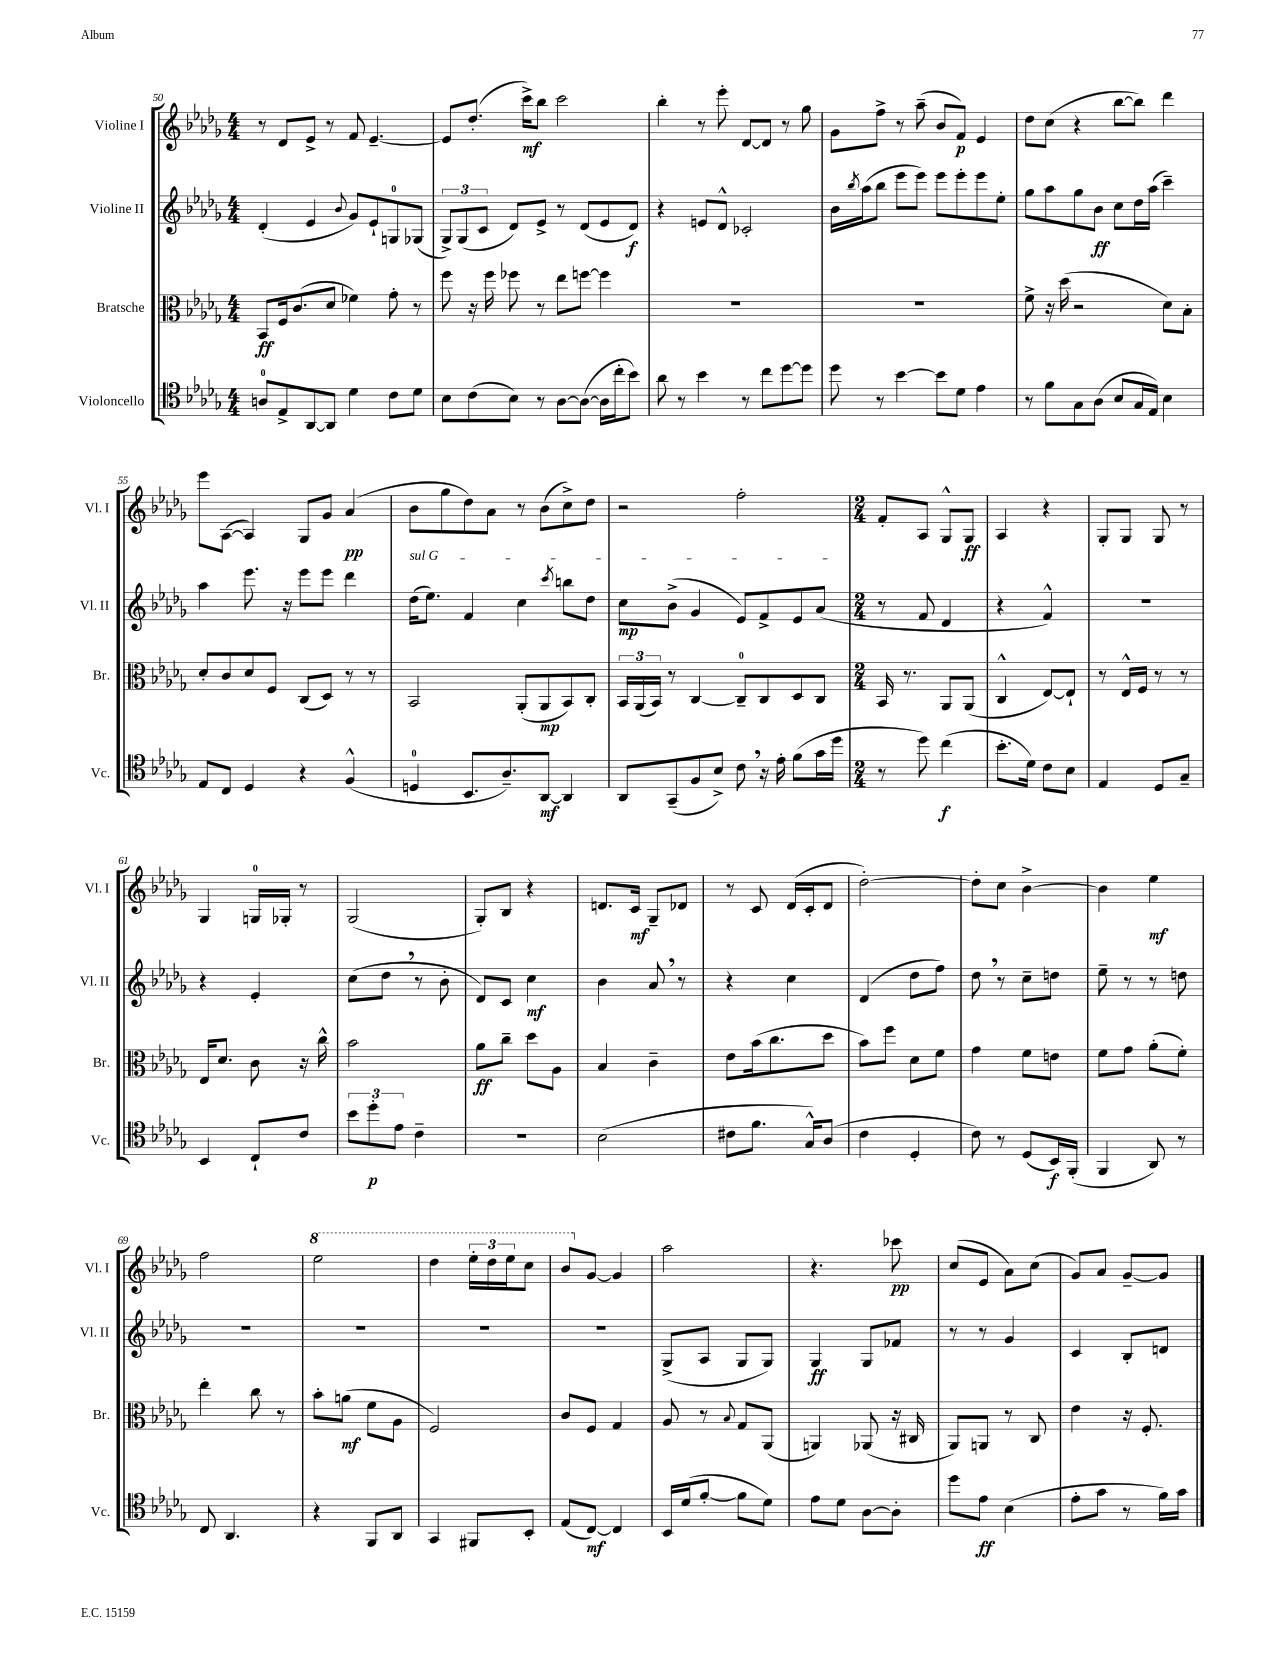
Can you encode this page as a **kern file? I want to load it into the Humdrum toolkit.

**kern	**dynam	**kern	**dynam	**kern	**dynam	**kern	**dynam
*part4	*part4	*part3	*part3	*part2	*part2	*part1	*part1
*staff4	*staff4	*staff3	*staff3	*staff2	*staff2	*staff1	*staff1
*I"Violoncello	*	*I"Bratsche	*	*I"Violine II	*	*I"Violine I	*
*I'Vc.	*	*I'Br.	*	*I'Vl. II	*	*I'Vl. I	*
*clefC4	*	*clefC3	*	*clefG2	*	*clefG2	*
*k[b-e-a-d-g-]	*	*k[b-e-a-d-g-]	*	*k[b-e-a-d-g-]	*	*k[b-e-a-d-g-]	*
*M4/4	*	*M4/4	*	*M4/4	*	*M4/4	*
=50	=50	=50	=50	=50	=50	=50	=50
8An/L	.	8BB-/L	ff	(4d-'/	.	8r	.
8E-^/	.	16F/k	.	.	.	8d-/L	.
.	.	(8.c/	.	.	.	.	.
[8AA-/	.	.	.	4e-/	.	8e-^/J	.
8AA-/J]	.	8d-/J	.	.	.	8r	.
.	.	.	.	8qqb-/	.	.	.
4d-\	.	4f-X\)	.	8g-/L)	.	8f/	.
.	.	.	.	8e-`/	.	[4.e-~/	.
8c\L	.	8g-'\	.	8Gn/	.	.	.
8d-\J	.	8r	.	(8G-X/J	.	.	.
=51	=51	=51	=51	=51	=51	=51	=51
8B-\L	.	8ff\	.	12G-^/L)	.	8e-/L]	.
.	.	.	.	(12G-/	.	.	.
(8c\	.	16r	.	.	.	(8.dd-'/J	.
.	.	.	.	12c/J	.	.	.
.	.	16ff\	.	.	.	.	.
8B-\J)	.	8ff-X\	.	8d-/L)	.	.	.
.	.	.	.	.	.	16ccc^\KL)	mf
8r	.	8r	.	8e-^/J	.	8bb-\J	.
[8A-\L	.	8ee-\L	.	8r	.	2ccc\	.
(8A-\J_	.	[8ffn\J	.	(8d-/L	.	.	.
16A-\LL]	.	4ff\]	.	8e-/	.	.	.
16cc'\J	.	.	.	.	.	.	.
8b-\J)	.	.	.	8d-/J)	f	.	.
=52	=52	=52	=52	=52	=52	=52	=52
8a-\	.	1r	.	4r	.	4bb-'\	.
8r	.	.	.	.	.	.	.
4b-\	.	.	.	8en/L	.	8r	.
.	.	.	.	8d-^^/J	.	8eee-'\	.
8r	.	.	.	2c-X'/	.	[8d-/L	.
8cc\L	.	.	.	.	.	8d-/J]	.
[8dd-\	.	.	.	.	.	8r	.
8dd-\J]	.	.	.	.	.	8gg-\	.
=53	=53	=53	=53	=53	=53	=53	=53
8dd-\	.	1r	.	16b-\LL	.	8g-\L	.
.	.	.	.	8qbb-/	.	.	.
.	.	.	.	(16aa-\J	.	.	.
8r	.	.	.	8bb-\J	.	8ff^\J	.
[4b-\	.	.	.	8eee-\L	.	8r	.
.	.	.	.	8eee-\J)	.	(8aa-~\	.
8b-\L]	.	.	.	8eee-\L	.	8b-/L	.
8d-\J	.	.	.	8eee-'\	.	8f/J)	p
4e-\	.	.	.	8eee-\	.	4e-/	.
.	.	.	.	8ee-'\J	.	.	.
=54	=54	=54	=54	=54	=54	=54	=54
8r	.	8f^\	.	8gg-\L	.	8dd-\L	.
8f\L	.	16r	.	8aa-\	.	(8cc\J	.
.	.	(16dd-\	.	.	.	.	.
8G-\	.	2r	.	8gg-\	.	4r	.
(8A-\J	.	.	.	8b-\J	ff	.	.
8B-/L	.	.	.	8cc\L	.	[8bb-\L	.
16G-/L	.	.	.	16dd-\L	.	8bb-\J])	.
16E-/JJ)	.	.	.	(16aa-\JJ	.	.	.
4B-\	.	8d-\L)	.	4ccc~\)	.	4ddd-\	.
.	.	8B-'\J	.	.	.	.	.
!!LO:LB:g=z
=55	=55	=55	=55	=55	=55	=55	=55
8E-/L	.	8d-'/L	.	4aa-\	.	8eee-\L	.
8C/J	.	8c/	.	.	.	([8A-\J	.
4D-/	.	8d-/	.	8.eee-\	.	4A-/])	.
.	.	8F/J	.	.	.	.	.
.	.	.	.	16r	.	.	.
4r	.	(8C/L	.	8eee-\L	.	8G-/L	.
.	.	8D-/J)	.	8eee-\J	.	8g-/J	.
(4F^^/	.	8r	.	4ddd-\	.	(4a-/	pp
.	.	8r	.	.	.	.	.
=56	=56	=56	=56	=56	=56	=56	=56
!	!	!	!	!LO:TX:a:i:t=sul G	!	!	!
4Dn/	.	2BB-/	.	(16dd-\KL	.	8b-\L	.
.	.	.	.	8.ee-\J)	.	.	.
.	.	.	.	.	.	8gg-\	.
8.BB-/L	.	.	.	4f/	.	8dd-\)	.
.	.	.	.	.	.	8a-\J	.
8.A-~/)	.	.	.	.	.	.	.
.	.	(8AA-'/L	.	4cc\	.	8r	.
[8AA-/J	mf	8AA-/	mp	.	.	(8b-\L	.
.	.	.	.	8qccc/	.	.	.
4AA-/]	.	8BB-/)	.	8bbn\L	.	8cc^\)	.
.	.	8C'/J	.	8dd-\J	.	8dd-\J	.
=57	=57	=57	=57	=57	=57	=57	=57
8AA-/L	.	24BB-/LL	.	8cc\L	mp	2r	.
.	.	(24AA-/	.	.	.	.	.
.	.	24BB-/JJ)	.	.	.	.	.
(8GG-~/	.	8r	.	(8b-^\J	.	.	.
8F/	.	[4C/	.	4g-/	.	.	.
8B-^/J)	.	.	.	.	.	.	.
8c,\	.	8C~/L]	.	8e-/L)	.	2ff'\	.
16r	.	8C/	.	8f^/	.	.	.
16e-'\	.	.	.	.	.	.	.
(8f\L	.	8D-/	.	8e-/	.	.	.
16g-\L	.	8C/J	.	(8a-/J	.	.	.
16dd-\JJ	.	.	.	.	.	.	.
=58	=58	=58	=58	=58	=58	=58	=58
*M2/4	*	*M2/4	*	*M2/4	*	*M2/4	*
8r	.	16BB-/	.	8r	.	8f'/L	.
.	.	8.r	.	.	.	.	.
8dd-\)	.	.	.	8f/	.	8A-/J	.
(4cc\	f	8AA-/L	.	4d-/	.	8G-^^/L	.
.	.	(8AA-/J	.	.	.	8G-/J	ff
=59	=59	=59	=59	=59	=59	=59	=59
8.b-'\L	.	4C^^/	.	4r	.	4A-/	.
16d-\Jk)	.	.	.	.	.	.	.
8c\L	.	[8E-/L)	.	4f^^/)	.	4r	.
8B-\J	.	8E-`/J]	.	.	.	.	.
=60	=60	=60	=60	=60	=60	=60	=60
4E-/	.	8r	.	2r	.	8G-'/L	.
.	.	16E-^^/LL	.	.	.	8G-/J	.
.	.	16F/JJ	.	.	.	.	.
8D-/L	.	8r	.	.	.	8G-/	.
8G-~/J	.	8r	.	.	.	8r	.
!!LO:LB:g=z
=61	=61	=61	=61	=61	=61	=61	=61
4BB-/	.	16E-/KL	.	4r	.	4G-/	.
.	.	8.d-/J	.	.	.	.	.
8C`/L	.	8c\	.	4e-'/	.	16Gn/LL	.
.	.	.	.	.	.	16G-X'/JJ	.
8c/J	.	16r	.	.	.	8r	.
.	.	16cc^^\	.	.	.	.	.
=62	=62	=62	=62	=62	=62	=62	=62
12b-\L	.	2b-\	.	(8cc\L	.	(2G-/	.
12dd-'\	p	.	.	.	.	.	.
.	.	.	.	8dd-,\J	.	.	.
12e-\J	.	.	.	.	.	.	.
4c~\	.	.	.	8r	.	.	.
.	.	.	.	8b-'\	.	.	.
=63	=63	=63	=63	=63	=63	=63	=63
2r	.	8a-\L	ff	8d-/L)	.	8G-'/L)	.
.	.	8cc~\J	.	8c/J	.	8B-/J	.
.	.	8dd-\L	.	4cc\	mf	4r	.
.	.	8A-\J	.	.	.	.	.
=64	=64	=64	=64	=64	=64	=64	=64
(2B-\	.	4B-/	.	4b-\	.	8.dn/L	.
.	.	.	.	.	.	16c/Jk	mf
.	.	4c~\	.	8a-,/	.	8G-~/L	.
.	.	.	.	8r	.	8d-X/J	.
=65	=65	=65	=65	=65	=65	=65	=65
8c#X\L	.	8e-\L	.	4r	.	8r	.
8.f\J	.	(16b-\k	.	.	.	8c/	.
.	.	8.cc\	.	.	.	.	.
.	.	.	.	4cc\	.	(16d-/LL	.
16G-^^/KL)	.	.	.	.	.	16c'/J	.
(8A-/J	.	8dd-\J	.	.	.	8d-/J	.
=66	=66	=66	=66	=66	=66	=66	=66
4c\	.	8b-\L)	.	(4d-/	.	[2dd-'\)	.
.	.	8ff\J	.	.	.	.	.
4D-'/	.	8d-\L	.	8dd-\L	.	.	.
.	.	8f\J	.	8ff\J)	.	.	.
=67	=67	=67	=67	=67	=67	=67	=67
8c\)	.	4g-\	.	8dd-,\	.	8dd-'\L]	.
8r	.	.	.	8r	.	8cc\J	.
(8D-/L	.	8f\L	.	8cc~\L	.	[4b-^\	.
16BB-/L)	f	8en\J	.	8ddn\J	.	.	.
(16FF'/JJ	.	.	.	.	.	.	.
=68	=68	=68	=68	=68	=68	=68	=68
4FF/	.	8f\L	.	8ee-~\	.	4b-\]	.
.	.	8g-\J	.	8r	.	.	.
8AA-/)	.	(8a-'\L	.	8r	.	4ee-\	mf
8r	.	8f'\J)	.	8ddn\	.	.	.
!!LO:LB:g=z
=69	=69	=69	=69	=69	=69	=69	=69
8C/	.	4ee-'\	.	2r	.	2ff\	.
4.AA-/	.	.	.	.	.	.	.
.	.	8cc\	.	.	.	.	.
.	.	8r	.	.	.	.	.
=70	=70	=70	=70	=70	=70	=70	=70
*	*	*	*	*	*	*8va	*
4r	.	8b-'\L	.	2r	.	2eee-\	.
.	.	(8an\J	mf	.	.	.	.
8FF/L	.	8f\L	.	.	.	.	.
8AA-/J	.	8A-\J	.	.	.	.	.
=71	=71	=71	=71	=71	=71	=71	=71
4GG-/	.	2F/)	.	2r	.	4ddd-\	.
8FF#X/L	.	.	.	.	.	24eee-'\LL	.
.	.	.	.	.	.	24ddd-\	.
.	.	.	.	.	.	24eee-\J	.
8BB-'/J	.	.	.	.	.	8ccc\J	.
=72	=72	=72	=72	=72	=72	=72	=72
(8E-/L	.	8c/L	.	2r	.	8bb-/L	.
*	*	*	*	*	*	*X8va	*
[8C/J)	mf	8F/J	.	.	.	[8g-/J	.
4C/]	.	4G-/	.	.	.	4g-/]	.
=73	=73	=73	=73	=73	=73	=73	=73
16BB-/LL	.	8A-/	.	(8G-^/L	.	2aa-\	.
(16d-/J	.	.	.	.	.	.	.
[8f'/J	.	8r	.	8A-/J	.	.	.
.	.	8qqB-/	.	.	.	.	.
8f\L]	.	8G-/L	.	8G-/L	.	.	.
8d-\J)	.	(8AA-/J	.	8G-/J)	.	.	.
=74	=74	=74	=74	=74	=74	=74	=74
8e-\L	.	4AAn/)	.	4G-/	ff	4.r	.
8d-\J	.	.	.	.	.	.	.
[8A-\L	.	(8AA-X/	.	8G-/L	.	.	.
8A-'\J]	.	16r	.	8f-X/J	.	8ccc-X\	pp
.	.	16C#X/	.	.	.	.	.
=75	=75	=75	=75	=75	=75	=75	=75
8dd-\L	.	8AA-/L)	.	8r	.	(8cc/L	.
8e-\J	ff	8AAn/J	.	8r	.	8e-/J	.
(4B-\	.	8r	.	4g-/	.	8a-\L)	.
.	.	8C/	.	.	.	(8cc\J	.
=76	=76	=76	=76	=76	=76	=76	=76
8e-'\L	.	4e-\	.	4c/	.	8g-/L)	.
8g-\J	.	.	.	.	.	8a-/J	.
8r	.	16r	.	8B-'/L	.	[8g-~/L	.
.	.	8.F'/	.	.	.	.	.
16f\LL)	.	.	.	8dn/J	.	8g-/J]	.
16g-\JJ	.	.	.	.	.	.	.
==	==	==	==	==	==	==	==
*-	*-	*-	*-	*-	*-	*-	*-
